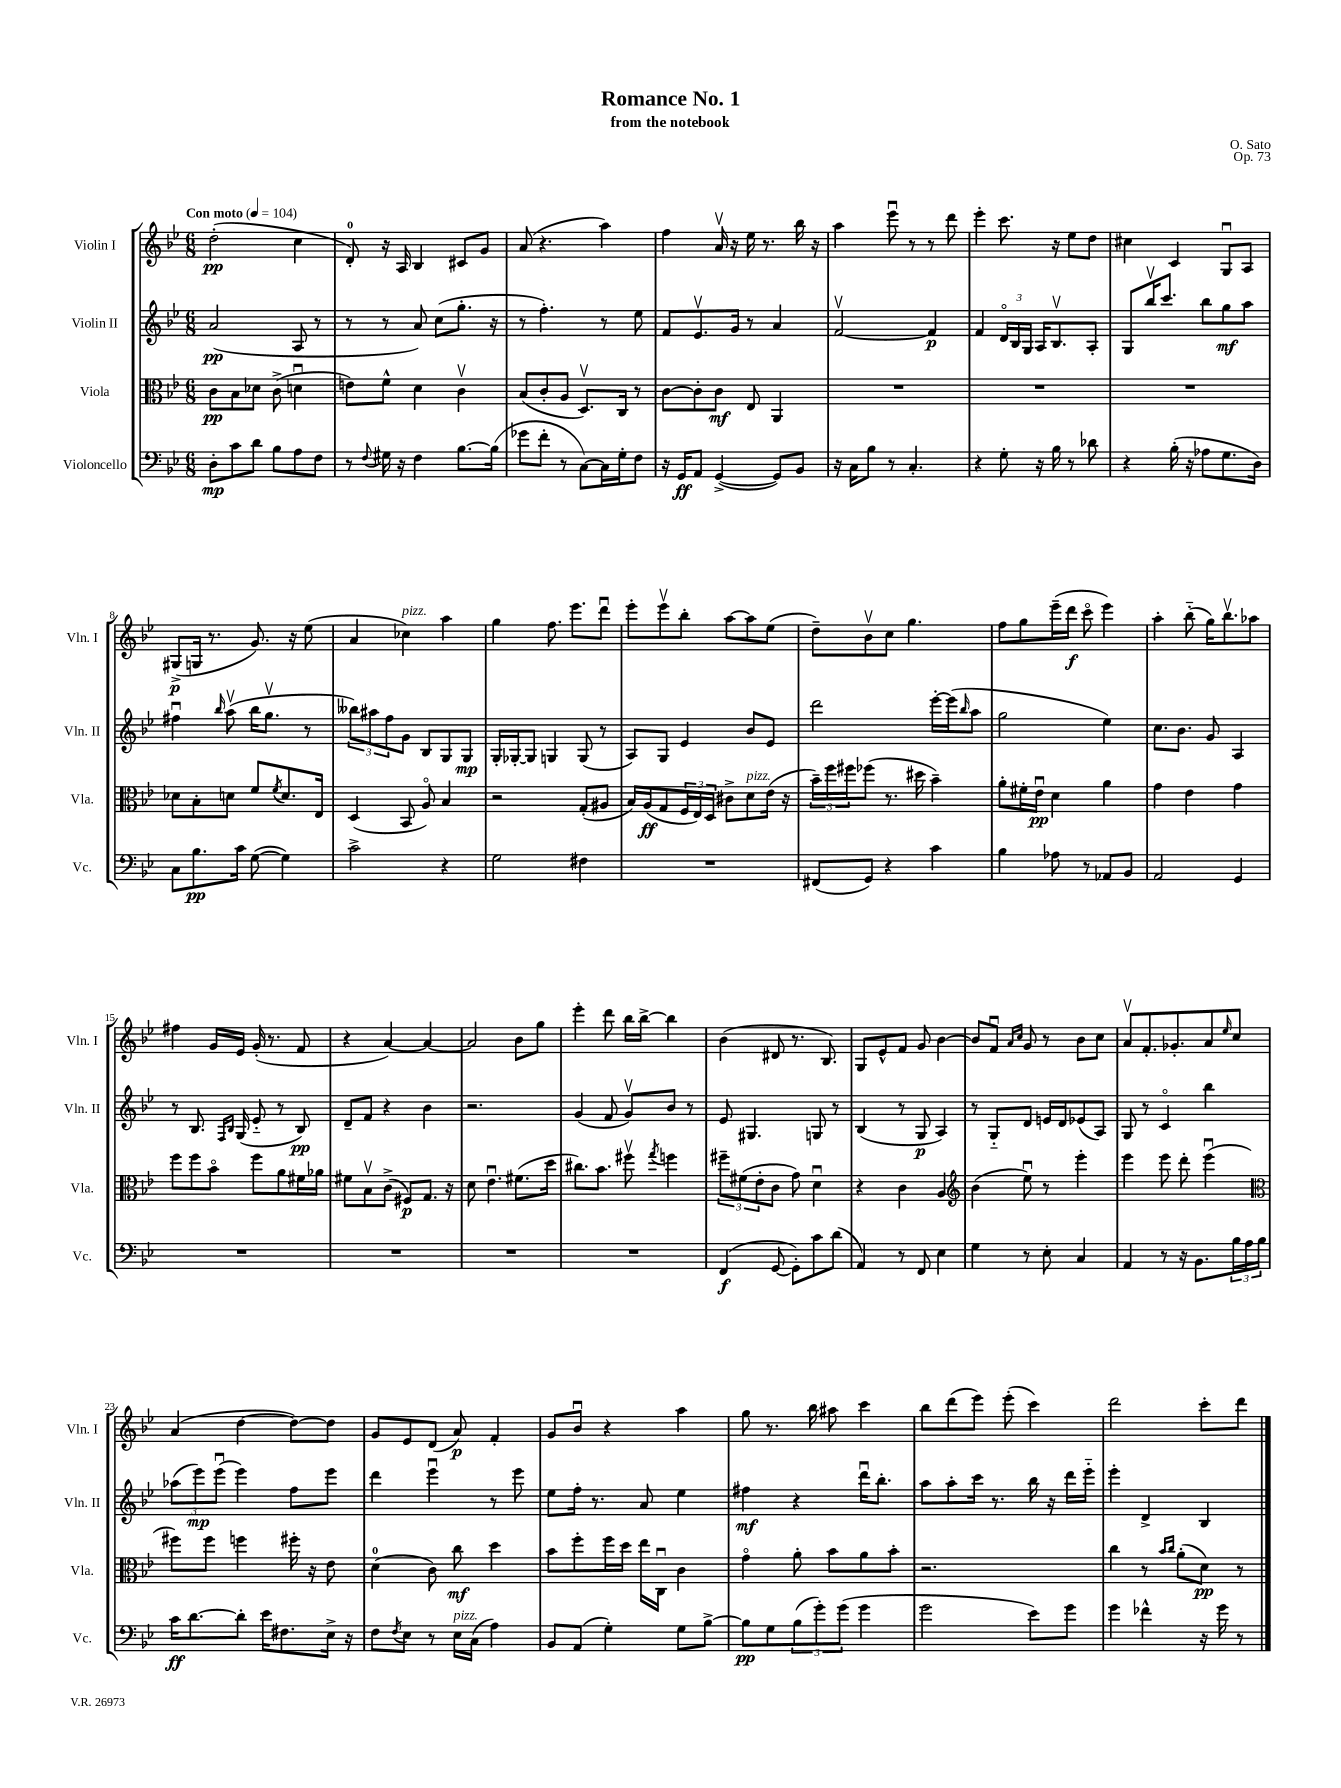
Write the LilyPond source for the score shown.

\header { title = "Romance No. 1" composer = "O. Sato" subtitle = "from the notebook" opus = "Op. 73" }
<<
\new StaffGroup <<
\new Staff = "s0" \with { instrumentName = "Violin I" shortInstrumentName = "Vln. I" } {
    \clef treble \key bes \major \numericTimeSignature \time 6/8 \tempo "Con moto" 4 = 104
    d''2-.\pp( c''4 |
    d'8-0-.) r16 a16 bes4 cis'8 g'8 |
    a'8( r4. a''4) |
    f''4 a'16\upbow r16 ees''16 r8. bes''16 r16 |
    a''4 ees'''8\downbow r8 r8 d'''8 |
    ees'''4-. c'''8. r16 ees''8 d''8 |
    cis''4 c'4 g8\downbow a8 |
    gis8->\p( g16 r8. g'8.) r16 ees''8( |
    a'4 ces''4^\markup { \italic "pizz." }) a''4 |
    g''4 f''8. ees'''8. d'''8\downbow |
    ees'''8-. ees'''8\upbow bes''8-. a''8~ a''8 ees''8( |
    d''8--) bes'8\upbow c''8 g''4. |
    f''8 g''8 ees'''16--( d'''16\f c'''8\flageolet ees'''4) |
    a''4-. bes''8-_( g''16) bes''8.\upbow aes''8 |
    fis''4 g'16 ees'16 g'16-.( r8. f'8 |
    r4 a'4~) a'4~ |
    a'2 bes'8 g''8 |
    ees'''4-. d'''8 bes''16 bes''16~-> bes''4 |
    bes'4( dis'8 r8. bes8.) |
    g8 ees'8-^ f'8 g'8 bes'4~ |
    bes'8 f'8\downbow \grace { a'16 c''16 } g'8 r8 bes'8 c''8 |
    a'8\upbow f'8.-. ges'8.-. a'8 \grace { ees''16 } c''8 |
    a'4( d''4~ d''8~) d''8 |
    g'8 ees'8 d'8( a'8\p) f'4-. |
    g'8 bes'8\downbow r4 a''4 |
    g''8 r8. bes''16 ais''8 c'''4 |
    bes''8 d'''8( ees'''8) ees'''8-.( c'''4) |
    d'''2 c'''8-. d'''8 \bar "|." |
}
\new Staff = "s1" \with { instrumentName = "Violin II" shortInstrumentName = "Vln. II" } {
    \clef treble \key bes \major \numericTimeSignature \time 6/8
    a'2\pp( a8 r8 |
    r8 r8 a'8) c''8( g''8.-. r16 |
    r8 f''4.-.) r8 ees''8 |
    f'8 ees'8.\upbow g'16 r8 a'4 |
    f'2~\upbow f'4\p |
    f'4 \tuplet 3/2 { d'16\flageolet bes16 g16 } a16 bes8.\upbow a8-. |
    g8 bes''16\upbow c'''8. bes''8 g''8\mf a''8 |
    fis''4\downbow \grace { bes''16 } a''8\upbow( bes''16 g''8.\upbow r8 |
    \tuplet 3/2 { beses''8) ais''8 f''8 } g'8 bes8 g8 g8\mp |
    g16-. ges16~-. ges8 g4 g8( r8 |
    a8) g8 ees'4 bes'8 ees'8 |
    d'''2 ees'''16~-. ees'''16( \grace { bes''16 } a''8 |
    g''2 ees''4) |
    c''8. bes'8. g'8 a4 |
    r8 bes8. \grace { f16 bes16 } g16( ees'8-_ r8 bes8\pp) |
    d'8-- f'8 r4 bes'4 |
    r2. |
    g'4( f'8 g'8\upbow) bes'8 r8 |
    ees'8 gis4. g8 r8 |
    bes4( r8 g8\p a4) |
    r8 g8-_ d'8 e'16 d'16 ees'8( a8) |
    g8 r8 c'4\flageolet bes''4 |
    \tuplet 3/2 { aes''8( ees'''8\mp) ees'''8\downbow( } ees'''4) f''8 ees'''8 |
    d'''4 ees'''4\downbow r8 ees'''8 |
    ees''8 f''16-. r8. a'8 ees''4 |
    fis''4\mf r4 d'''16\downbow bes''8.-. |
    a''8 a''8-. c'''16 r8. bes''16 r16 d'''16 ees'''16-_ |
    ees'''4-. d'4-> bes4 \bar "|." |
}
\new Staff = "s2" \with { instrumentName = "Viola" shortInstrumentName = "Vla." } {
    \clef alto \key bes \major \numericTimeSignature \time 6/8
    c'8\pp bes8 des'8 c'8->( d'4\downbow |
    e'8) f'8-^ d'4 c'4\upbow |
    bes8( c'8-. a8 d8.\upbow) c16 r8 |
    c'8~ c'8-. c'8\mf ees8 a,4 |
    R2. |
    R2. |
    R2. |
    des'8 bes8-. d'8 f'8 \acciaccatura { f'8 } d'8. ees16 |
    d4( bes,8 a8\flageolet) bes4 |
    r2 g8-.( ais8 |
    bes16) a16\ff( g8 \tuplet 3/2 { f16 ees16) d16 } cis'8-> d'8^\markup { \italic "pizz." } ees'16( r16 |
    \tuplet 3/2 { bes'16--) f''16 fis''16 } fes''8( r8. dis''16 bes'4--) |
    a'8-. fis'16-. ees'16\downbow\pp d'4 a'4 |
    g'4 ees'4 g'4 |
    f''8 f''8 bes'8\flageolet f''8 a'8 fis'16 aes'16 |
    fis'8 bes8\upbow c'8->( fis8\p) g8. r16 |
    d'8 ees'4.\downbow fis'8.( d''16 |
    cis''8.) bes'8. fis''8\upbow \acciaccatura { g''8 } f''4 |
    \tuplet 3/2 { fis''8-- fis'8( ees'8-. } c'8 g'8) d'4\downbow |
    r4 c'4 a4 |
    \clef treble bes'4( ees''8\downbow) r8 ees'''4-. |
    ees'''4 ees'''8 d'''8-. ees'''4\downbow( |
    \clef alto fis''8) fis''8 f''4 fis''16-. r16 ees'8 |
    d'4-0( c'8) c''8\mf d''4 |
    bes'8 f''8-. f''16 d''16 ees''16 c16\downbow c'4 |
    g'4\flageolet a'8-. bes'8 a'8 bes'8-. |
    r2. |
    c''4 r8 \grace { bes'16 c''16 } a'8-.( d'8\pp) r8 \bar "|." |
}
\new Staff = "s3" \with { instrumentName = "Violoncello" shortInstrumentName = "Vc." } {
    \clef bass \key bes \major \numericTimeSignature \time 6/8
    d8-.\mp c'8 d'8 bes8 a8 f8 |
    r8 \appoggiatura { f8 } gis16 r16 f4 bes8.~ bes16( |
    ges'8 f'8-. r8 c8~) c16 g16-. f8 |
    r16 g,16\ff a,8 g,4~->( g,8) bes,8 |
    r16 c16 bes8 r8 c4.-. |
    r4 g8-. r16 bes16 r8 des'8 |
    r4 bes16-.( r16 aes8 g8. d16) |
    c8 bes8.\pp c'16 g8~( g4) |
    c'2-> r4 |
    g2 fis4 |
    R2. |
    fis,8( g,8) r4 c'4 |
    bes4 aes8 r8 aes,8 bes,8 |
    a,2 g,4 |
    R2. |
    R2. |
    R2. |
    R2. |
    f,4\f( g,8~ g,8-.) c'8 d'8( |
    a,4) r8 f,8 ees4 |
    g4 r8 ees8-. c4 |
    a,4 r8 r16 bes,8. \tuplet 3/2 { bes16 a16 bes16 } |
    c'16\ff d'8.~ d'8-. ees'16 fis8. ees16-> r16 |
    f8 \acciaccatura { f8 } ees8 r8 ees16^\markup { \italic "pizz." } c16( a4) |
    bes,8 a,8( g4-.) g8 bes8~-> |
    bes8\pp g8 \tuplet 3/2 { bes8( g'8-.) g'8( } g'4 |
    g'2 ees'8) g'8 |
    g'4 fes'4-^ r16 g'16 r8 \bar "|." |
}
>>
>>
